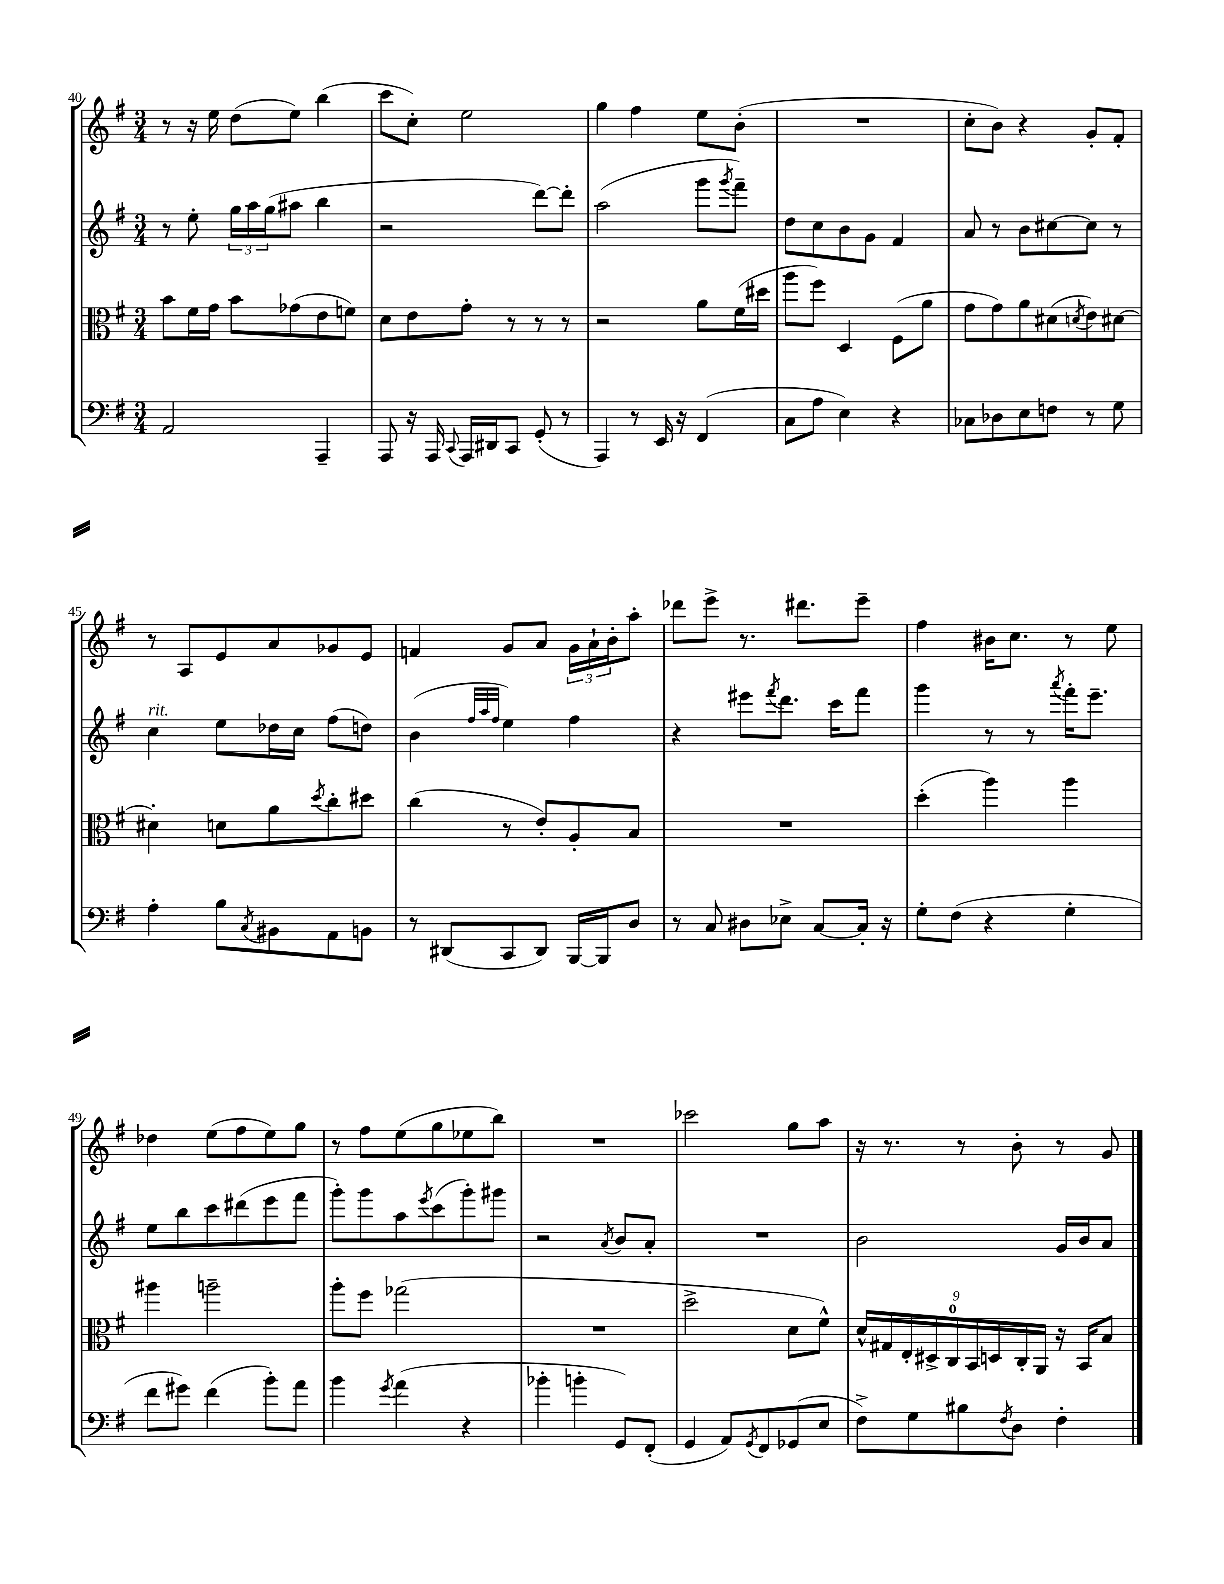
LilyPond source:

<<
\new StaffGroup <<
\new Staff = "s0" {
    \clef treble \key g \major \numericTimeSignature \time 3/4
    r8 r16 e''16 d''8( e''8) b''4( |
    c'''8 c''8-.) e''2 |
    g''4 fis''4 e''8 b'8-.( |
    R2. |
    c''8-. b'8) r4 g'8-. fis'8-. |
    r8 a8 e'8 a'8 ges'8 e'8 |
    f'4 g'8 a'8 \tuplet 3/2 { g'16 a'16-! b'16-. } a''8-. |
    des'''8 e'''8-> r8. dis'''8. e'''8-- |
    fis''4 bis'16 c''8. r8 e''8 |
    des''4 e''8( fis''8 e''8) g''8 |
    r8 fis''8 e''8( g''8 ees''8 b''8) |
    R2. |
    ces'''2 g''8 a''8 |
    r16 r8. r8 b'8-. r8 g'8 \bar "|." |
}
\new Staff = "s1" {
    \clef treble \key g \major \numericTimeSignature \time 3/4
    r8 e''8-. \tuplet 3/2 { g''16 a''16 g''16( } ais''8 b''4 |
    r2 d'''8~) d'''8-. |
    a''2( g'''8 \acciaccatura { g'''8 } fis'''8--) |
    d''8 c''8 b'8 g'8 fis'4 |
    a'8 r8 b'8 cis''8~ cis''8 r8 |
    c''4^\markup { \italic "rit." } e''8 des''16 c''16 fis''8( d''8) |
    b'4( \grace { fis''32 a''32 fis''32 } e''4) fis''4 |
    r4 eis'''8 \acciaccatura { fis'''8 } d'''8. c'''16 fis'''8 |
    g'''4 r8 r8 \acciaccatura { a'''8 } fis'''16-. e'''8.-- |
    e''8 b''8 c'''8 dis'''8( e'''8 fis'''8 |
    g'''8-.) g'''8 a''8 \acciaccatura { e'''8 } c'''8( g'''8-.) gis'''8 |
    r2 \acciaccatura { a'8 } b'8 a'8-. |
    R2. |
    b'2 g'16 b'16 a'8 \bar "|." |
}
\new Staff = "s2" {
    \clef alto \key g \major \numericTimeSignature \time 3/4
    b'8 fis'16 g'16 b'8 ges'8( e'8 f'8) |
    d'8 e'8 g'8-. r8 r8 r8 |
    r2 a'8 fis'16( dis''16 |
    a''8 fis''8) d4 fis8( a'8 |
    g'8 g'8) a'8 dis'8( \acciaccatura { d'8 } e'8) dis'8~ |
    dis'4-. d'8 a'8 \acciaccatura { d''8 } c''8-. dis''8 |
    c''4( r8 e'8-.) a8-. b8 |
    R2. |
    d''4-.( a''4) a''4 |
    ais''4 a''2-- |
    a''8-. fis''8 ges''2( |
    R2. |
    d''2-> d'8 fis'8-^) |
    \tuplet 9/8 { d'16-^ gis16 e16-. dis16-> c16-0 b,16 d16 c16-. a,16 } r16 b,16 b8 \bar "|." |
}
\new Staff = "s3" {
    \clef bass \key g \major \numericTimeSignature \time 3/4
    a,2 a,,4-- |
    a,,8 r16 a,,16 \appoggiatura { c,8 } a,,16 dis,16 c,8 g,8-.( r8 |
    a,,4) r8 e,16 r16 fis,4( |
    c8 a8 e4) r4 |
    ces8 des8 e8 f8 r8 g8 |
    a4-. b8 \acciaccatura { c8 } bis,8 a,8 b,8 |
    r8 dis,8( c,8 dis,8) b,,16~ b,,16 d8 |
    r8 c8 dis8 ees8-> c8~ c16-. r16 |
    g8-. fis8( r4 g4-. |
    fis'8 gis'8) fis'4( b'8-.) a'8 |
    b'4 \acciaccatura { g'8 } a'4( r4 |
    bes'4-. b'4-. g,8) fis,8-.( |
    g,4 a,8) \acciaccatura { g,8 } fis,8 ges,8( e8 |
    fis8->) g8 bis8 \acciaccatura { fis8 } d8 fis4-. \bar "|." |
}
>>
>>
\layout { \context { \Score currentBarNumber = #40 } }
